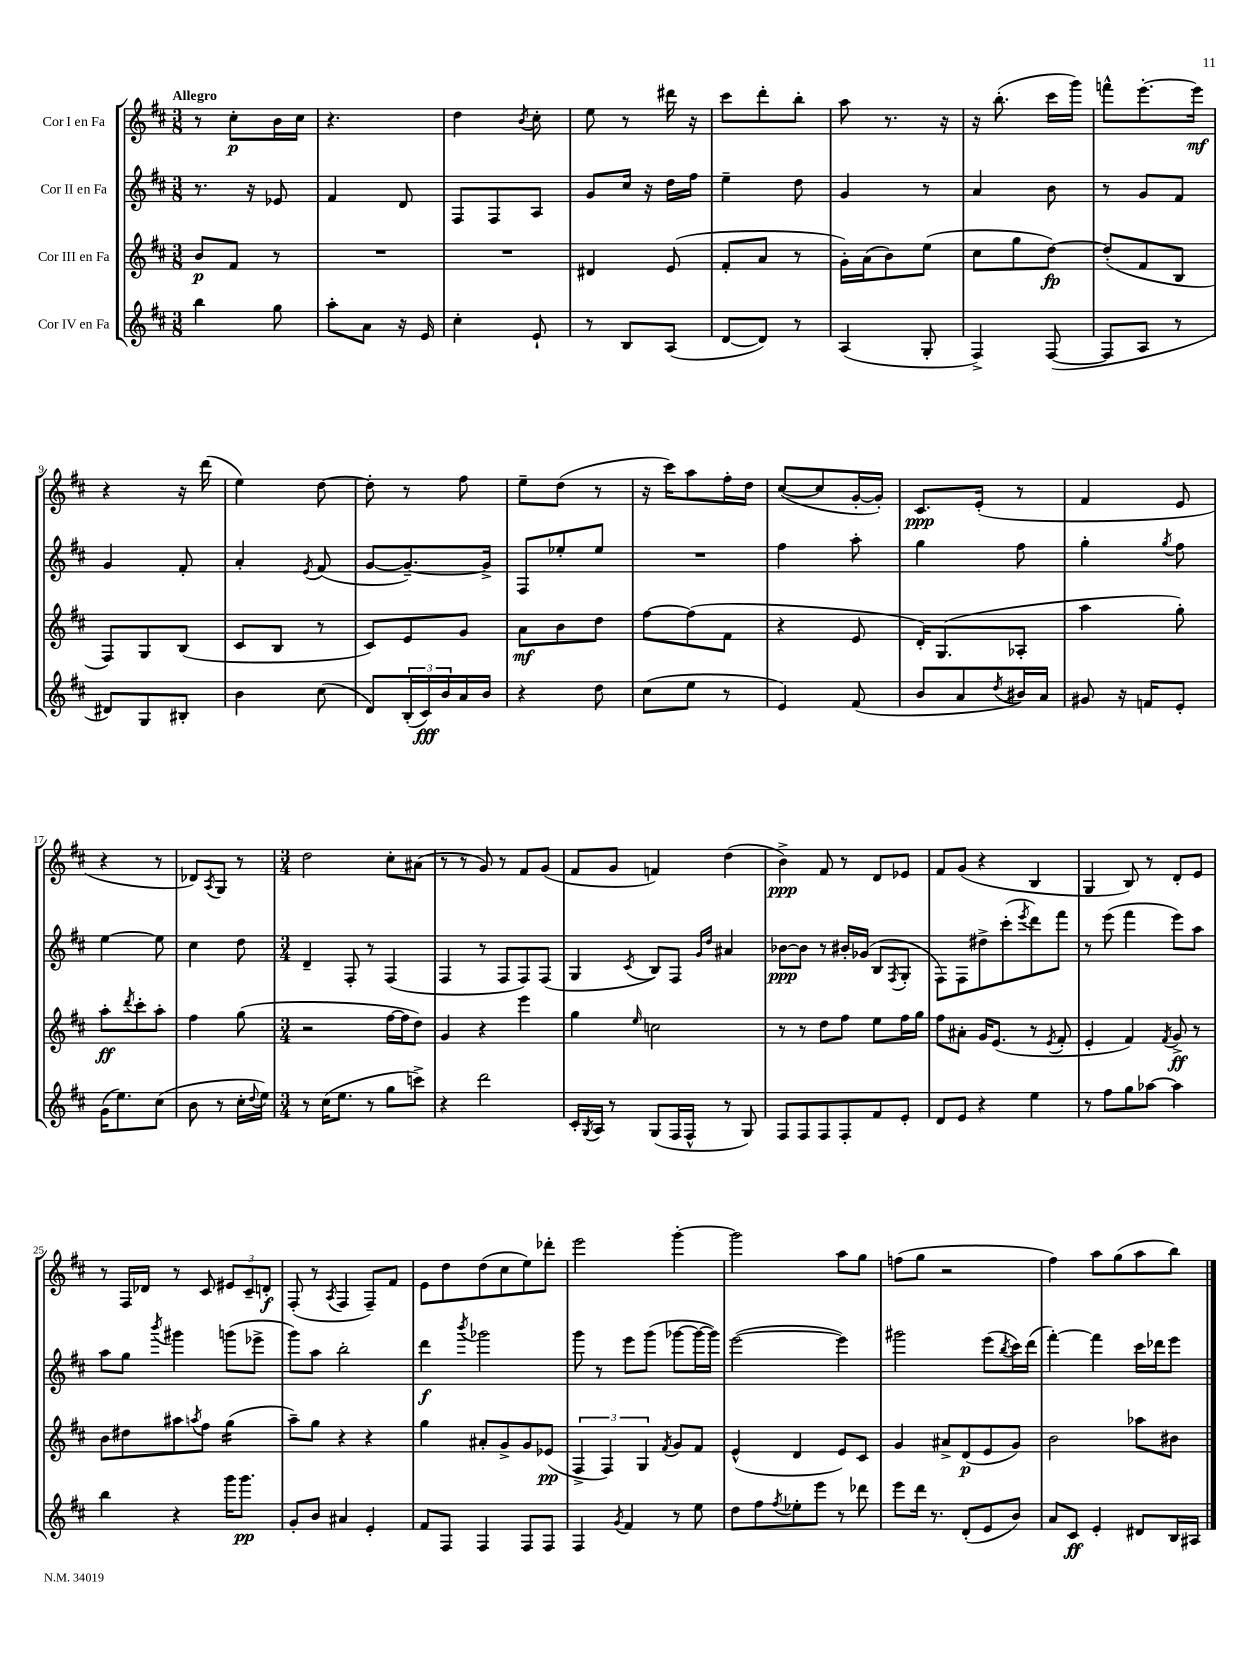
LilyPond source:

<<
\new StaffGroup <<
\new Staff = "s0" \with { instrumentName = "Cor I en Fa" } {
    \clef treble \key d \major \numericTimeSignature \time 3/8 \tempo "Allegro"
    r8 cis''8-.\p b'16 cis''16 |
    r4. |
    d''4 \acciaccatura { b'8 } cis''8-. |
    e''8 r8 dis'''16 r16 |
    cis'''8 d'''8-. b''8-. |
    a''8 r8. r16 |
    r16 b''8.-.( cis'''16 g'''16) |
    f'''8-^ e'''8.~-. e'''16\mf |
    r4 r16 d'''16( |
    e''4) d''8~ |
    d''8-. r8 fis''8 |
    e''8-- d''8( r8 |
    r16 cis'''16) a''8 fis''16-. d''16 |
    cis''8~( cis''8 g'16~-. g'16-.) |
    cis'8.\ppp e'16-.( r8 |
    fis'4 e'8 |
    r4 r8 |
    des'8) \acciaccatura { a8 } g8 r8 |
    \numericTimeSignature \time 3/4 d''2 cis''8-. ais'8( |
    r8 r8 g'8) r8 fis'8 g'8( |
    fis'8 g'8 f'4) d''4( |
    b'4->\ppp) fis'8 r8 d'8 ees'8 |
    fis'8 g'8( r4 b4 |
    g4 b8) r8 d'8-. e'8 |
    r8 fis16 des'16 r8 cis'8 \tuplet 3/2 { eis'8 cis'8-- d'8-.\f } |
    fis8-.( r8 \acciaccatura { a8 } fis4 fis8--) fis'8 |
    e'8 d''8 d''8( cis''8 e''8) des'''8-. |
    e'''2 g'''4~-. |
    g'''2 a''8 g''8 |
    f''8( g''8 r2 |
    fis''4) a''8 g''8( a''8 b''8) \bar "|." |
}
\new Staff = "s1" \with { instrumentName = "Cor II en Fa" } {
    \clef treble \key d \major \numericTimeSignature \time 3/8
    r8. r16 ees'8 |
    fis'4 d'8 |
    fis8 fis8 a8 |
    g'8 cis''16 r16 d''16 fis''16 |
    e''4-- d''8 |
    g'4 r8 |
    a'4 b'8 |
    r8 g'8 fis'8 |
    g'4 fis'8-. |
    a'4-. \acciaccatura { e'8 } fis'8( |
    g'8~ g'8.~--) g'16-> |
    fis8 ees''8-. ees''8 |
    R4. |
    fis''4 a''8-. |
    g''4 fis''8 |
    g''4-. \acciaccatura { g''8 } fis''8 |
    e''4~ e''8 |
    cis''4 d''8 |
    \numericTimeSignature \time 3/4 d'4-- fis8-. r8 fis4( |
    fis4 r8 fis8 fis8) fis8( |
    g4 \acciaccatura { cis'8 } b8) fis8 \grace { g'16 d''16 } ais'4 |
    bes'8~\ppp bes'8 r8 bis'16-. ges'16( b8 \acciaccatura { fis8 } g8-. |
    fis8) fis8 dis''8-> cis'''8-.( \acciaccatura { e'''8 } d'''8) fis'''8 |
    r8 e'''8( fis'''4 e'''8) a''8 |
    a''8 g''8 \acciaccatura { b'''8 } gis'''4 g'''8( ees'''8-> |
    g'''8) a''8 b''2-. |
    d'''4\f \acciaccatura { b'''8 } ges'''2 |
    g'''8 r8 e'''8 g'''8( ges'''8~ ges'''16~ ges'''16) |
    e'''2~( e'''4) |
    gis'''2 e'''8( \acciaccatura { b''8 } cis'''16) d'''16( |
    fis'''4~-.) fis'''4 cis'''16 des'''16 e'''8 \bar "|." |
}
\new Staff = "s2" \with { instrumentName = "Cor III en Fa" } {
    \clef treble \key d \major \numericTimeSignature \time 3/8
    b'8\p fis'8 r8 |
    R4. |
    R4. |
    dis'4 e'8( |
    fis'8-. a'8 r8 |
    g'16-.) a'16( b'8) e''8( |
    cis''8 g''8 d''8~\fp) |
    d''8-.( fis'8 b8 |
    fis8) g8 b8( |
    cis'8 b8 r8 |
    cis'8) e'8 g'8 |
    a'8\mf b'8 d''8 |
    fis''8~ fis''8( fis'8 |
    r4 e'8 |
    d'16-.) g8.( aes8-. |
    a''4 g''8-.) |
    a''8-.\ff \acciaccatura { d'''8 } cis'''8-. a''8-. |
    fis''4 g''8( |
    \numericTimeSignature \time 3/4 r2 fis''16~ fis''16 d''8) |
    g'4 r4 e'''4 |
    g''4 \grace { e''16 } c''2 |
    r8 r8 d''8 fis''8 e''8 fis''16 g''16 |
    fis''8 ais'8-. g'16 e'8.( r8 \acciaccatura { e'8 } fis'8-. |
    e'4-. fis'4) \acciaccatura { fis'8 } g'8->\ff r8 |
    b'8 dis''8 ais''8 \acciaccatura { a''8 } fis''8 g''4:16( |
    a''8--) g''8 r4 r4 |
    g''4 ais'8-. g'8-> g'8 ees'8\pp( |
    \tuplet 3/2 { fis4-> fis4) g4 } \acciaccatura { fis'8 } g'8 fis'8 |
    e'4-^( d'4 e'8) cis'8 |
    g'4 ais'8-> d'8\p( e'8 g'8) |
    b'2 aes''8 bis'8 \bar "|." |
}
\new Staff = "s3" \with { instrumentName = "Cor IV en Fa" } {
    \clef treble \key d \major \numericTimeSignature \time 3/8
    b''4 g''8 |
    a''8-. a'8 r16 e'16 |
    cis''4-. e'8-! |
    r8 b8 a8( |
    d'8~ d'8) r8 |
    a4( g8-. |
    fis4->) fis8~( |
    fis8 a8 r8 |
    dis'8) g8 bis8-. |
    b'4 cis''8( |
    d'8) \tuplet 3/2 { b16-.( cis'16\fff) b'16 } a'16 b'16 |
    r4 d''8 |
    cis''8( e''8 r8 |
    e'4) fis'8( |
    b'8 a'8 \acciaccatura { d''8 } bis'16) a'16 |
    gis'8 r16 f'16 e'8-. |
    g'16( e''8.) cis''8( |
    b'8 r8 cis''16-. \appoggiatura { d''8 } e''16) |
    \numericTimeSignature \time 3/4 r8 cis''16( e''8. r8 g''8 c'''8->) |
    r4 d'''2 |
    cis'16-. \acciaccatura { g8 } a16 r8 g8( fis16 fis16-^ r8 g8) |
    fis8 fis8 fis8 fis8-. fis'8 e'8-. |
    d'8 e'8 r4 e''4 |
    r8 fis''8 g''8 aes''8~ aes''4 |
    b''4 r4 g'''16 g'''8.\pp |
    g'8-. b'8 ais'4 e'4-. |
    fis'8 fis8 fis4 fis8 fis8 |
    fis4 \acciaccatura { g'8 } fis'4 r8 e''8 |
    d''8 fis''8 \acciaccatura { fis''8 } ees''8-. e'''8 r8 des'''8 |
    e'''8 d'''16 r8. d'8-.( e'8 b'8) |
    a'8 cis'8\ff e'4-. dis'8 b16 ais16 \bar "|." |
}
>>
>>
